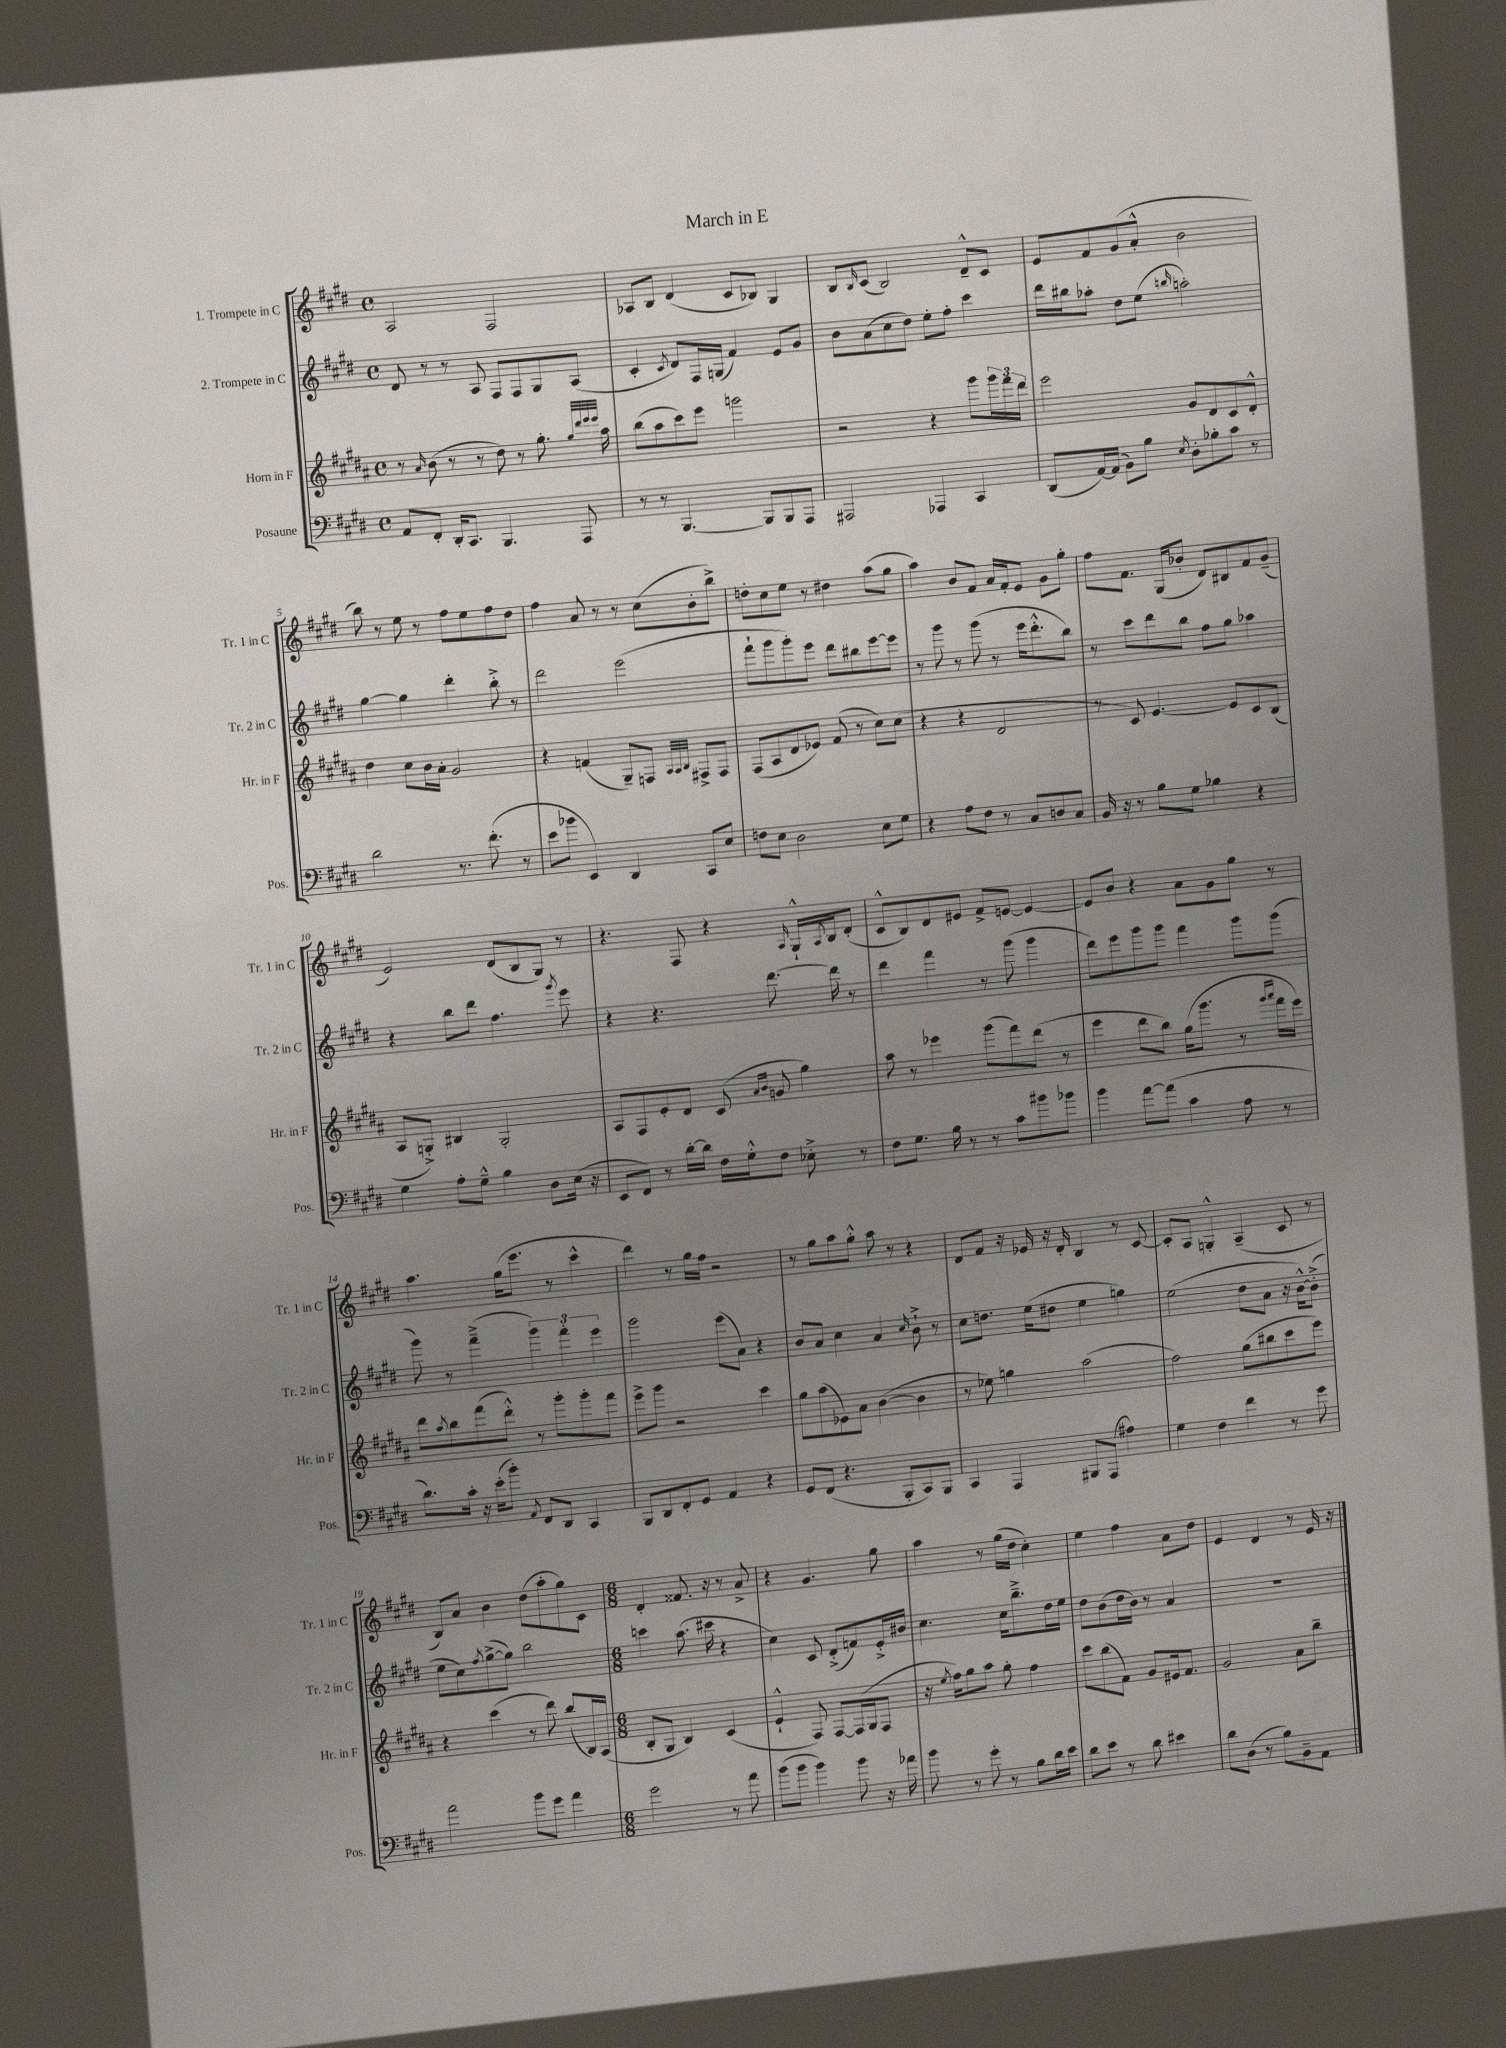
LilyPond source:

\header { title = "March in E" }
<<
\new StaffGroup <<
\new Staff = "s0" \with { instrumentName = "1. Trompete in C" shortInstrumentName = "Tr. 1 in C" } {
    \clef treble \key e \major \defaultTimeSignature \time 4/4
    a2 fis2 |
    aes8 b8 dis'4( cis'8 bes8) gis4 |
    b8 \grace { b16 } cis'8( b2) dis'8---^ cis'8 |
    e'8 fis'8 gis'8( a'8-.-^ b'2 |
    b''8) r8 e''8 r8 fis''8 e''8 fis''8 dis''8 |
    fis''4 a'8 r8 r8 cis''8( b'8-. b''8->) |
    d''8-. cis''8 e''8 r8 dis''4 a''8( gis''8 |
    a''4) b'8 fis'8 a'16 fis'16-. e'8 gis'8 gis''8-. |
    fis''8 fis'8. gis16( bes'8-. dis'8) bis8 fis'8 gis'8--( |
    e'2) dis'8( b8 gis8) r8 |
    r4. fis8 r4 \grace { a16 } gis16-!-^ \acciaccatura { a8 } b16 dis'8-.( |
    cis'8-^ b8) dis'8 eis'8 fis'8-> e'8~ e'4~ |
    e'8 b'8 r4 a'8 gis'8 gis''8 r8 |
    a''4. gis''16( e'''8. r8 cis'''4-^ |
    dis'''4) r8 gis''16 fis''16 r2 |
    r8 gis''8 a''8 gis''8-.-^ a''8 r8 r4 |
    dis'8 fis'8 r16 ees'16 r16 dis'16-. b4 r8 cis'8~ |
    cis'8-. a8 g4-.-^ a4--( cis'8 r8 |
    b8) a'8 b'4 dis''8( a''8-. gis''8) cis'8 |
    \numericTimeSignature \time 6/8 dis'4-. fisis'8. r16 r8 a'8-> |
    r4 gis'4. gis''8 |
    a''4 r8 gis''16( dis''16 cis''4-.) |
    e''4 fis''4 a'8 dis''8 |
    e'4 dis'4 r8 e'16 r16 \bar "|." |
}
\new Staff = "s1" \with { instrumentName = "2. Trompete in C" shortInstrumentName = "Tr. 2 in C" } {
    \clef treble \key e \major \defaultTimeSignature \time 4/4
    dis'8 r8 r8 a8 fis8 fis8 gis8 a8( |
    cis'4-. \acciaccatura { cis'8 } dis'8) fis16 g16( fis'4) e'8 gis'8 |
    b'8 a'8( cis''8 dis''8) e''8-. fis''8-. cis'''4 |
    dis'''16 bis''16 aes''8-. dis''8 e''8( \grace { b''16 } a''2-.) |
    gis''4~ gis''4 dis'''4-. b''8-.-> r8 |
    dis'''2 e'''2( |
    fis'''8-! gis'''8 gis'''8-.) e'''8 dis'''8 bis''8 e'''8~ e'''8 |
    r8 gis'''8 r8 gis'''8( r8 e'''16 dis'''8.-.-^ b''8) |
    r8 cis'''8 dis'''8 b''8 fis''8 gis''8 aes''4 |
    r4 b''8 dis'''8 fis''4. \acciaccatura { gis'''8 } e'''8 |
    r4 r4. dis'''8.~ dis'''16 r8 |
    dis'''4 fis'''4 r8 gis'''8( gis'''4 |
    dis'''8) e'''8 gis'''8 gis'''8 fis'''4 gis'''8 gis'''8( |
    gis'''8) r8 fis'''4--->( \tuplet 3/2 { gis'''4) fis'''4-. e'''4 } |
    gis'''2 e'''8( a'8) r4 |
    b'8 a'8 cis''4 a'4 \grace { cis''16 } b'8-!-> r8 |
    cis''8 d''8. e''16( dis''8 e''4 g''4) |
    e''2( dis''8 a'8 r16 b'16~-^) b'8-.->( |
    e''8 cis''8) \acciaccatura { fis''8 } gis''8~->( gis''8) b''2 |
    \numericTimeSignature \time 6/8 c'''4 a''8.( cis'''16 r4 |
    cis''4) cis'8 dis'8-.->( f'8) e'16-.-> bis'16 |
    cis''4. cis''16 b''8.---> dis''16 e''16 |
    dis''8 b'8( dis''16 b'16) r8 a'4 |
    R2. \bar "|." |
}
\new Staff = "s2" \with { instrumentName = "Horn in F" shortInstrumentName = "Hr. in F" } {
    \clef treble \key b \major \defaultTimeSignature \time 4/4
    r8 \grace { ais'16 } b'8( r8 r8 dis''8) r8 gis''8.-. \grace { gis''32 dis'''32 e'''32 e'''32 } ais''16 |
    b''8( ais''8 cis'''8) e'''8 g'''2 |
    r2 r4 gis'''8 \tuplet 3/2 { gis'''16 fis'''16 dis'''16 } |
    e'''2 gis'8 dis'8 cis'8 dis'8-.-^ |
    dis''4 cis''8 b'16 ais'16-. gis'2 |
    r4 f'4( gis8--) f8 \grace { ais32 ais32 b32 } fis8-> fis8 |
    fis8( ais8 dis'8 ees'8) fis'8( r8 cis''8) cis''8( |
    r4 r4 dis'2 |
    r8 cis'8) e'4.~ e'8 cis'8 b8( |
    ais8 g8-.->) bis4 g2-. |
    ais8 fis8 e'8-. dis'8 cis'8( \grace { ais'16 b'16 } g'8 gis''4) |
    ais''8 r8 ees'''4 gis'''8( fis'''8) dis'''8( r8 |
    e'''4 dis'''8 b''8) gis''16( gis'''8. r8 \grace { gis'''16 ais'''16 } fis'''16 e'''16) |
    dis'''8 \acciaccatura { ais''8 } b''8 fis'''8( dis'''8-.-^) r8 gis'''8-. gis'''8-. fis'''8 |
    e'''8-> gis'''8 r2 cis'''4 |
    gis''8 ais''8( ees'8) ais'8 b'4~( b'4 |
    r8 ees''8) g''4 ais''2( |
    fis''2) gis''8( bis''8 cis'''8 e'''8) |
    r4 cis'''4( r8 dis'''8) b''8( b16) ais16( |
    \numericTimeSignature \time 6/8 b8-. gis8 b4) cis'4( |
    e'4-!-^ fis8) fis8~ fis16( gis16 fis8 |
    r16 \acciaccatura { e''8 } fis''16) gis''8 ais''8 gis''8-. fis''4 |
    cis'''8 b''8( fis'8) gis'8 eis'16 fis'8. |
    gis'2 ais'8 b''8-- \bar "|." |
}
\new Staff = "s3" \with { instrumentName = "Posaune" shortInstrumentName = "Pos." } {
    \clef bass \key e \major \defaultTimeSignature \time 4/4
    a,8 fis,8-. dis,16-. cis,8. b,,4. a,,8 |
    r8 r8 b,,4.~ b,,8 b,,8 a,,8 |
    ais,,2 aes,,4 cis,4 |
    dis,8( a,16~) a,16( b,8) b8 \acciaccatura { e8 } dis8-. bes8-. cis'8 r8 |
    dis'2 r8. fis'8.-.( r8 |
    e'8 bes'8 e,4) dis,4 cis,8 e8 |
    f8 e8 dis2 e8 gis8 |
    r4 a8 fis8 r8 cis8 d8 cis8 |
    b,16 r16 r8 b8 gis8 bes4 r4 |
    gis4 a8-. gis8---^ b4 dis8 e16( r16 |
    e,8 fis,8) r8 dis'16~-. dis'16 fis16 gis16-.-^ fis8 ees8-.-> r8 |
    fis8 gis8. b16 r8 r8 cis'8 bis'8 bes'8 |
    b'4 a'8~ a'8( cis'4 a8 r8 |
    dis'8.) cis'16-. r16 e'16-.( b'8-.) \acciaccatura { a,8 } fis,8 dis,8 cis,4 |
    b,,8 dis,8 fis,8-. gis,8 a,4 r4 |
    gis,8 fis,8( r4. b,,8-. cis,8) b,,8 |
    cis,4 a,,4 bis,,8 a,,8( ais4) |
    gis4 fis4 fis'4 r8 gis'8 |
    a'2 b'8 gis'8 a'4 |
    \numericTimeSignature \time 6/8 gis'2 r8 a'8 |
    b'8( b'8 b'4) b'8 r16 aes'16 |
    b'8 r8 gis'8-. r8 b8 dis'16 e'16 |
    dis'8 e'8 r8 dis'8 eis'4 |
    dis'8 dis8( r8 b8) b,8-- a,8 \bar "|." |
}
>>
>>
